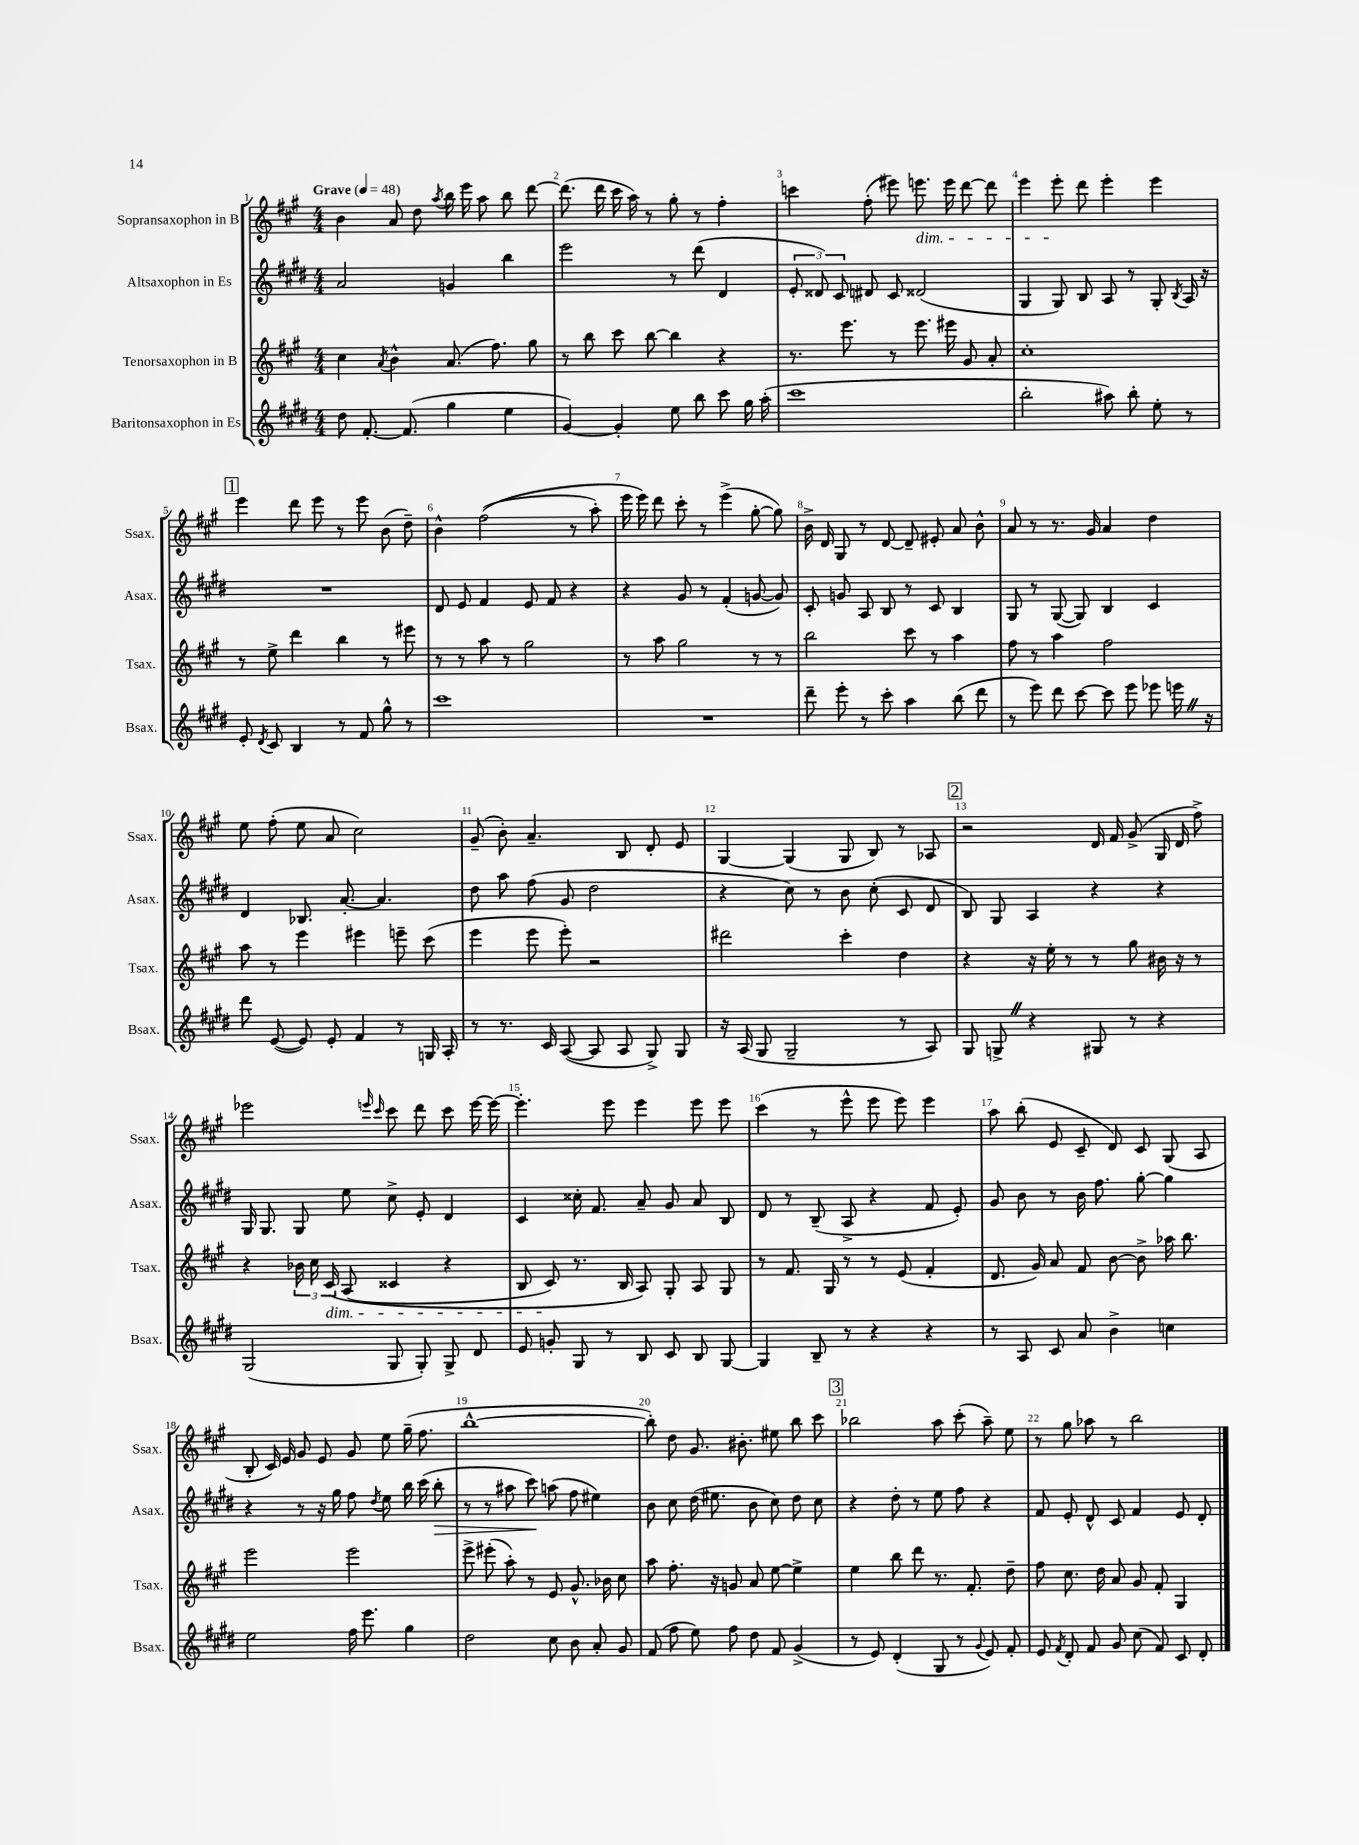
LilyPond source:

<<
\new StaffGroup <<
\new Staff = "s0" \with { instrumentName = "Sopransaxophon in B" shortInstrumentName = "Ssax." } {
    \clef treble \key a \major \numericTimeSignature \time 4/4 \tempo "Grave" 4 = 48
    \autoBeamOff b'4 a'8 d''8 \acciaccatura { a''8 } b''16 e'''16 a''8 b''8 d'''8~ |
    d'''8.( d'''16 cis'''16 a''16) r8 gis''8-. r8 fis''4-. |
    c'''4 fis''8-.( eis'''8) e'''8.\dim e'''16 d'''8~ d'''8 |
    e'''4 e'''8-.\! d'''8 e'''4-. e'''4 |
    \mark \markup { \box "1" } e'''4 d'''8 e'''8 r8 e'''8 b'8( d''8--) |
    b'4-^ fis''2(\( r8 a''8-.) |
    e'''16 e'''16\) d'''8 cis'''8-. r8 e'''4->( gis''8~-. gis''8) |
    b'16-> d'16 gis8 r8 d'8~ d'8-- eis'8-. a'8 b'8-^ |
    a'8 r8 r8. gis'16 a'4 d''4 |
    e''8 fis''8-.( e''8 a'8 cis''2) |
    gis'8--( b'8-.) a'4.-- b8 d'8-. e'8 |
    gis4~ gis4( gis8 b8) r8 aes8 |
    \mark \markup { \box "2" } r2 d'16 fis'16 gis'8->( gis16 d'16 fis''8->) |
    ees'''2 \grace { e'''16 cis'''16 } cis'''8 d'''8 cis'''8 e'''16~ e'''16~ |
    e'''4.-. e'''8 e'''4 e'''8 e'''8 |
    cis'''4( r8 e'''8-^ e'''8 e'''8) e'''4 |
    a''8 b''8-.( e'8 cis'8-- d'8) cis'8 gis8( a8 |
    b8-. cis'16) e'16 gis'8 e'8 gis'8 e''8 gis''16--( fis''8. |
    b''1~-^ |
    b''8-.) d''8 gis'8. bis'8.-. eis''8 b''8 cis'''8 |
    \mark \markup { \box "3" } bes''2 a''8 cis'''8-.( a''8--) e''8 |
    r8 gis''8 aes''8 r8 b''2 \bar "|." |
}
\new Staff = "s1" \with { instrumentName = "Altsaxophon in Es" shortInstrumentName = "Asax." } {
    \clef treble \key e \major \numericTimeSignature \time 4/4
    \autoBeamOff a'2 g'4 b''4 |
    e'''2 r8 dis'''8( dis'4 |
    \tuplet 3/2 { e'8-. disis'8) cis'8 } dis'8 cis'8 disis'2( |
    gis4 gis8) b8 a8 r8 gis8-. \acciaccatura { b8 } a16 r16 |
    \mark \markup { \box "1" } R1 |
    dis'8 e'8 fis'4 e'8 fis'8 r4 |
    r4 gis'8 r8 fis'4-.( g'8~ g'8) |
    cis'8-. g'8 a8 b8 r8 cis'8 b4 |
    gis8 r8 gis8~( gis8) b4 cis'4 |
    dis'4 bes8. a'8.~-. a'4. |
    dis''8 a''8 fis''8( gis'8 dis''2 |
    r4 cis''8) r8 b'8 cis''8-.( cis'8 dis'8 |
    \mark \markup { \box "2" } b8) gis8 a4 r4 r4 |
    gis16 gis8. gis8 e''8 cis''8-> e'8-. dis'4 |
    cis'4 cisis''16-. fis'8. a'8-- gis'8 a'8 b8 |
    dis'8 r8 b8--( a8-> r4 fis'8 e'8-.) |
    gis'8 b'8 r8 b'16 fis''8. gis''8~-. gis''4 |
    r4 r8 r16 gis''16 fis''8 \acciaccatura { dis''8 } e''8 b''16 cis'''16( b''8-.\> |
    r8 r8 ais''8 cis'''8\!) a''8( fis''8 eis''4) |
    b'8 cis''8 dis''16( eis''8. b'8 cis''8) dis''8 cis''8 |
    \mark \markup { \box "3" } r4 dis''8-. r8 e''8 fis''8 r4 |
    fis'8 e'8-. dis'8-^ cis'8 fis'4 e'8 dis'8-. \bar "|." |
}
\new Staff = "s2" \with { instrumentName = "Tenorsaxophon in B" shortInstrumentName = "Tsax." } {
    \clef treble \key a \major \numericTimeSignature \time 4/4
    \autoBeamOff cis''4 \acciaccatura { a'8 } b'4-^ a'8.( fis''8.) gis''8 |
    r8 b''8 cis'''8 b''8~ b''4 r4 |
    r8. e'''8. r8 e'''8. eis'''16 gis'8 a'8-. |
    cis''1-. |
    \mark \markup { \box "1" } r8 e''8-> d'''4 b''4 r8 eis'''8 |
    r8 r8 a''8 r8 gis''2 |
    r8 a''8 gis''2 r8 r8 |
    b''2 cis'''8 r8 a''4 |
    fis''8 r8 a''4 fis''2 |
    a''8 r8 e'''4 eis'''4 e'''8-- cis'''8( |
    e'''4 e'''8 e'''8-.) r2 |
    dis'''2 cis'''4-. d''4 |
    \mark \markup { \box "2" } r4 r16 e''16-. r8 r8 gis''8 bis'16 r16 r8 |
    r4 \tuplet 3/2 { bes'16 cis''16 cis'16\dim\( } a8( cisis'4 r4 |
    b8 cis'8\!) r8. b16 a8\) gis8-. a8 gis8 |
    r8 fis'8. gis16 r8 r8 e'8( fis'4-. |
    d'8. gis'16) a'8 fis'8 b'8~ b'8-> aes''16 b''8. |
    e'''2 e'''2 |
    e'''8-> eis'''8-.( a''8-.) r8 e'8 gis'8.-^ bes'16 cis''8 |
    a''8 fis''8.-. r16 g'8 a'8 e''8~ e''4-> |
    \mark \markup { \box "3" } e''4 b''8 d'''8 r8. fis'8.-. d''8-- |
    fis''8 cis''8. d''16 a'8 gis'8 fis'8-. gis4 \bar "|." |
}
\new Staff = "s3" \with { instrumentName = "Baritonsaxophon in Es" shortInstrumentName = "Bsax." } {
    \clef treble \key e \major \numericTimeSignature \time 4/4
    \autoBeamOff dis''8 fis'8.~-. fis'8.( gis''4 e''4 |
    gis'4~) gis'4-. e''8 b''8 cis'''8 gis''16 a''16-.( |
    cis'''1 |
    b''2-. ais''8) b''8-. e''8-. r8 |
    \mark \markup { \box "1" } e'8-. \acciaccatura { dis'8 } cis'8 b4 r8 fis'8 gis''8-^ r8 |
    cis'''1 |
    R1 |
    dis'''8-- e'''8-. r8 cis'''8-. a''4 b''8( dis'''8 |
    r8 e'''8) dis'''8 cis'''8~ cis'''8 e'''8 ees'''8 e'''16 \once \override BreathingSign.text = \markup { \musicglyph "scripts.caesura.straight" } \breathe r16 |
    dis'''8 e'8~( e'8) e'8-. fis'4 r8 g16 a16-. |
    r8 r8. cis'16 a8~( a8 a8 gis8->) gis8 |
    r16 a16( gis8 gis2-- r8 a8) |
    \mark \markup { \box "2" } gis8 g8-> \once \override BreathingSign.text = \markup { \musicglyph "scripts.caesura.straight" } \breathe r4 gis8 r8 r4 |
    gis2( gis8 gis8-.) gis8-> dis'8 |
    e'8 g'8-. gis8 r8 b8 cis'8 b8 gis8~ |
    gis4 b8-- r8 r4 r4 |
    r8 a8 cis'8 a'8 b'4-> c''4 |
    e''2 fis''16 e'''8. gis''4 |
    dis''2 cis''8 b'8 a'8-. gis'8 |
    fis'8( fis''8 e''8) fis''8 dis''8 fis'8 gis'4->( |
    \mark \markup { \box "3" } r8 e'8) dis'4-.( gis8 r8 \appoggiatura { gis'8 } e'8) fis'8-. |
    e'8 \acciaccatura { fis'8 } dis'8-. fis'8 gis'8 cis''8( fis'8) cis'8 dis'8-. \bar "|." |
}
>>
>>
\layout { \context { \Score \override BarNumber.break-visibility = ##(#f #t #t) barNumberVisibility = #all-bar-numbers-visible } }
